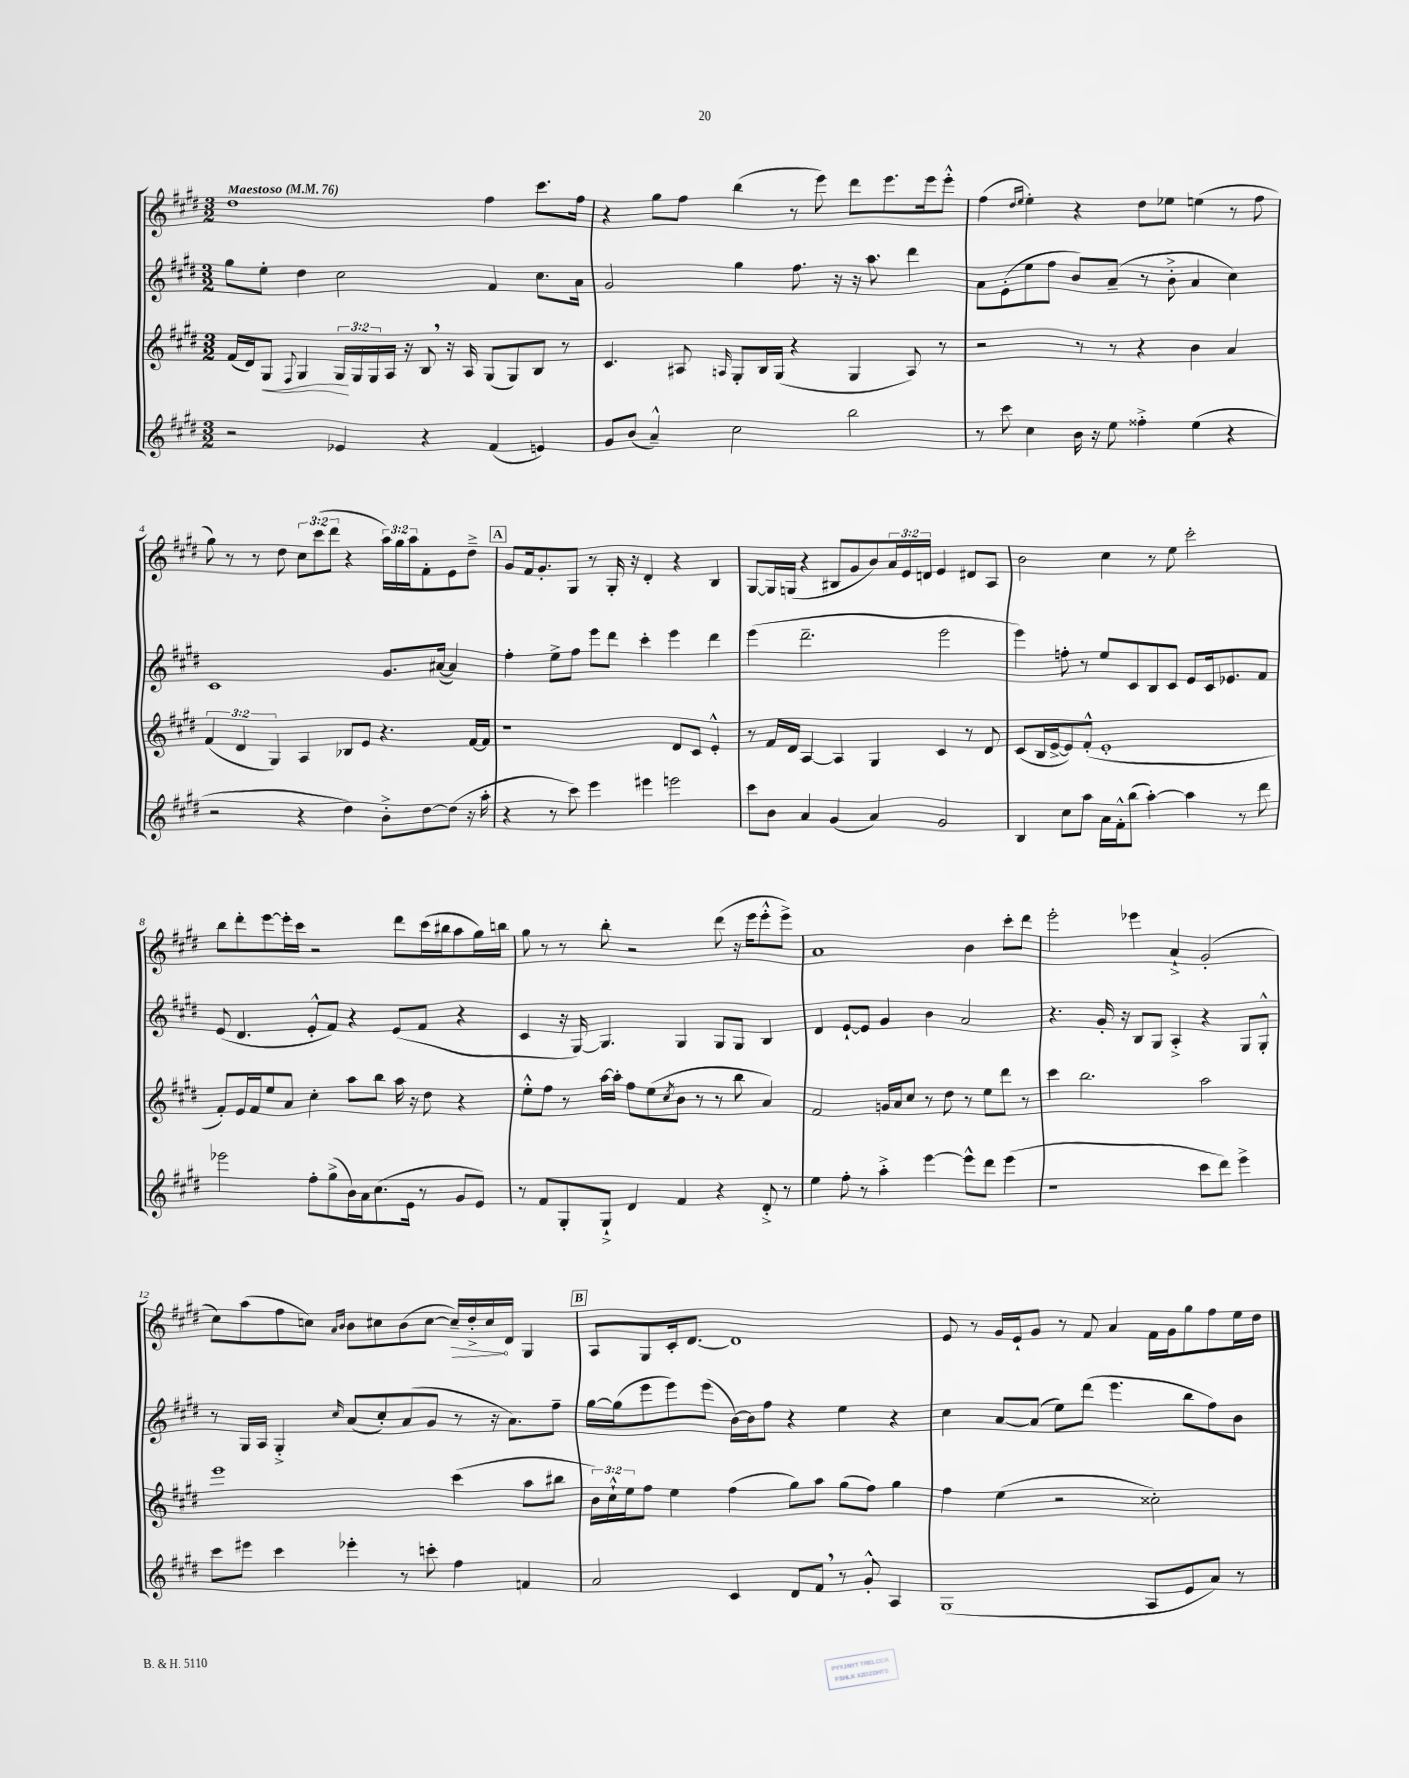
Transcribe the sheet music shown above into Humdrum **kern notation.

**kern	**kern	**dynam	**kern	**kern	**dynam
*part4	*part3	*part3	*part2	*part1	*part1
*staff4	*staff3	*staff3	*staff2	*staff1	*staff1
*clefG2	*clefG2	*	*clefG2	*clefG2	*
*k[f#c#g#d#]	*k[f#c#g#d#]	*	*k[f#c#g#d#]	*k[f#c#g#d#]	*
*M3/2	*M3/2	*	*M3/2	*M3/2	*
*MM76	*MM76	*	*MM76	*MM76	*
=1	=1	=1	=1	=1	=1
!	!	!	!	!LO:TX:a:B:t=Maestoso	!
2r	(16f#/LL	.	8gg#\L	1dd#	.
.	16d#/J)	.	.	.	.
!	!	!LO:HP:b	!	!	!
.	8G#/J	<	8ee'\J	.	.
.	8qqF#/	.	.	.	.
.	4G#/	.	4dd#\	.	.
4e-X/	24G#/LL	.	2cc#\	.	.
.	24G#/	[	.	.	.
.	24G#/	.	.	.	.
.	16A/JJ	.	.	.	.
.	16r	.	.	.	.
4r	8B,/	.	.	.	.
.	16r	.	.	.	.
.	16A/	.	.	.	.
(4f#/	(8G#/L	.	4f#/	4ff#\	.
.	8G#/)	.	.	.	.
4en/)	8B/J	.	8.cc#\L	8.ccc#\L	.
.	8r	.	.	.	.
.	.	.	16a\Jk	16ff#\Jk	.
=2	=2	=2	=2	=2	=2
8g#/L	4.c#/	.	2g#/	4r	.
(8b/J	.	.	.	.	.
4a~^^/)	.	.	.	8gg#\L	.
.	8A#X/	.	.	8ff#\J	.
.	16qqAn/	.	.	.	.
2cc#\	8G#'/L	.	4gg#\	(4bb\	.
.	16B/L	.	.	.	.
.	(16G#/JJ	.	.	.	.
.	4r	.	8.ff#\	8r	.
.	.	.	.	8eee\)	.
.	.	.	16r	.	.
2bb\	4G#/	.	16r	8ddd#\L	.
.	.	.	8.aa\	.	.
.	.	.	.	8.eee\	.
.	8A/)	.	4ddd#\	.	.
.	.	.	.	16eee\k	.
.	8r	.	.	8eee'^^\J	.
=3	=3	=3	=3	=3	=3
8r	2r	.	8a\L	(4ff#\	.
8ccc#\	.	.	(8e'\	.	.
.	.	.	.	16qqdd#/LL	.
.	.	.	.	16qqee/JJ	.
4cc#\	.	.	8ee\	4ee'\)	.
.	.	.	8ff#\J	.	.
16b\	8r	.	8b/L)	4r	.
16r	.	.	.	.	.
8ee\	8r	.	(8a~/J	.	.
4ff##X'^\	4r	.	8r	8dd#\L	.
.	.	.	8b'^\	8ee-X\J	.
(4ee\	4b\	.	4a/	(4een\	.
4r	4a/	.	4cc#\)	8r	.
.	.	.	.	8ff#\	.
!!LO:LB:g=z
=4	=4	=4	=4	=4	=4
2r	(6f#/	.	1c#	8gg#\)	.
.	.	.	.	8r	.
.	6d#/	.	.	.	.
.	.	.	.	8r	.
.	6G#/)	.	.	.	.
.	.	.	.	8dd#\	.
4r	4A/	.	.	12cc#\L	.
.	.	.	.	(12ccc#\	.
.	.	.	.	12ddd#\J	.
4dd#\)	8B-X/L	.	.	4r	.
.	8e/J	.	.	.	.
8b'^\L	4.r	.	8.g#/L	24aa\LL)	.
.	.	.	.	24gg#\	.
.	.	.	.	24aa\J	.
[8dd#\	.	.	.	8f#'\	.
.	.	.	([16a#X/Jk	.	.
(8dd#\J]	.	.	4a#/])	8e\	.
16r	[16f#/LL	.	.	8dd#~^\J	.
16aa'\	16f#/JJ]	.	.	.	.
!!LO:REH:place=s1:t=A
=5	=5	=5	=5	=5	=5
4r	1r	.	4ff#'\	8g#/L	.
.	.	.	.	16f#/k	.
.	.	.	.	8.g#'/	.
8r	.	.	8ee^\L	.	.
8ccc#\)	.	.	8ff#\J	8G#/J	.
4eee\	.	.	8eee\L	8r	.
.	.	.	8ddd#\J	16G#'/	.
.	.	.	.	16r	.
4eee#X\	.	.	4ccc#'\	4d#'/	.
2eeen\	8d#/L	.	4eee\	4r	.
.	8c#/J	.	.	.	.
.	4e'^^/	.	4ddd#\	4B/	.
=6	=6	=6	=6	=6	=6
8ccc#\L	8r	.	(4eee\	[8G#/L	.
8b\J	16f#/LL	.	.	16G#/L]	.
.	16d#/JJ	.	.	(16Gn/JJ	.
4a/	[4A/	.	2.ddd#~\	4r	.
(4g#/	4A/]	.	.	8B#X/L	.
.	.	.	.	8g#/	.
4a/)	4G#/	.	.	8b/)	.
.	.	.	.	24a/L	.
.	.	.	.	24e/	.
.	.	.	.	24dn/JJ	.
2g#/	4c#/	.	2eee\	4e/	.
.	8r	.	.	8d#X/L	.
.	8d#/	.	.	8A/J	.
=7	=7	=7	=7	=7	=7
4B/	(8c#/L	.	4eee\)	2b\	.
.	16B/L	.	.	.	.
.	[16e^/J	.	.	.	.
8cc#\L	8e/])	.	8ffn'\	.	.
8aa\J	(8f#'^^/J	.	8r	.	.
16a\LL	1e'	.	8ee/L	4cc#\	.
16f#'^^\J	.	.	.	.	.
(8bb\J	.	.	8c#/	.	.
[4aa'\)	.	.	8B/	8r	.
.	.	.	8c#/J	8ee\	.
4aa\]	.	.	8e/L	2ccc#'\	.
.	.	.	16c#/k	.	.
.	.	.	8.e-X/	.	.
8r	.	.	.	.	.
8ddd#\	.	.	8f#/J	.	.
!!LO:LB:g=z
=8	=8	=8	=8	=8	=8
2eee-X\	8f#'/L)	.	(8e/	8bb\L	.
.	16e/L	.	4.d#/	8ddd#'\	.
.	16f#/J	.	.	.	.
.	8ee/	.	.	[8eee\	.
.	8a/J	.	.	16eee'\L]	.
.	.	.	.	16ccc#\JJ	.
8ff#'\L	4cc#'\	.	8e'^^/L	2r	.
(8gg#^\	.	.	8f#/J)	.	.
16b\L)	8aa\L	.	4r	.	.
16a\J	.	.	.	.	.
(8.cc#\	8bb\J	.	.	.	.
.	16aa\	.	(8e/L	8ddd#\L	.
16e\Jk	16r	.	.	.	.
8r	8dd#\	.	8f#/J	(16ccc#\L	.
.	.	.	.	16bb#X\J	.
8g#/L	4r	.	4r	8aa\	.
8e/J)	.	.	.	16gg#\L)	.
.	.	.	.	16bbn\JJ	.
=9	=9	=9	=9	=9	=9
8r	8ee'^^\L	.	4c#/	8gg#\	.
8f#/L	8ff#\J	.	.	8r	.
8G#'/	8r	.	16r	8r	.
.	.	.	[16G#/)	.	.
8G#`^/J	[16aa\LL	.	4.G#/]	8bb'\	.
.	16aa'\JJ]	.	.	.	.
4d#/	8ff#\L	.	.	2r	.
.	(8ee\	.	.	.	.
.	8qcc#/	.	.	.	.
4f#/	8b\J	.	4G#/	.	.
.	8r	.	.	.	.
4r	8r	.	8G#/L	(8ddd#\	.
.	8bb\	.	8G#/J	16r	.
.	.	.	.	16eee\KL	.
8d#'^/	4a/)	.	4B/	8eee'^^\	.
8r	.	.	.	8eee^\J)	.
=10	=10	=10	=10	=10	=10
4ee\	2f#/	.	4d#/	1a	.
8ff#'\	.	.	[8e`/L	.	.
8r	.	.	8e/J]	.	.
4aa'^\	16gn/LL	.	4g#/	.	.
.	16a/J	.	.	.	.
.	8cc#/J	.	.	.	.
[4eee\	8r	.	4b\	.	.
.	8dd#\	.	.	.	.
8eee^^\L]	8r	.	2a/	4b\	.
8ddd#\J	8ee\L	.	.	.	.
(4eee\	8ddd#\J	.	.	8ccc#'\L	.
.	8r	.	.	8ddd#\J	.
=11	=11	=11	=11	=11	=11
1r	4ccc#\	.	4.r	2eee'\	.
.	2.bb\	.	.	.	.
.	.	.	16g#'/	.	.
.	.	.	16r	.	.
.	.	.	8B/L	4eee-X\	.
.	.	.	8G#/J	.	.
.	.	.	4A'^/	4a`^/	.
8ccc#\L	2aa\	.	4r	(2g#'/	.
8ddd#\J)	.	.	.	.	.
4eee^\	.	.	8G#/L	.	.
.	.	.	8G#'^^/J	.	.
!!LO:LB:g=z
=12	=12	=12	=12	=12	=12
8ccc#\L	1eee	.	8r	8cc#\L)	.
8eee#X\J	.	.	16G#/LL	(8aa\	.
.	.	.	16A/JJ	.	.
4ccc#\	.	.	4G#'^/	8ff#\	.
.	.	.	.	8ccn\J)	.
.	.	.	.	16qqa/LL	.
.	.	.	16qqcc#/	16qqb/JJ	.
4eee-X'\	.	.	(8a/L	8b\L	.
.	.	.	8cc#'/)	8cc#X\	.
8r	.	.	(8a/	(8b\	.
8cccn'\	.	.	8g#/J	[8cc#\J	.
!	!	!	!	!	!LO:HP:b
4ff#\	(4ccc#\	.	8r	16cc#~/LL])	>
.	.	.	.	16dd#'^/	.
.	.	.	16r	16cc#/	.
.	.	.	8.a\L)	16d#/JJ	]
4fn/	8aa\L	.	.	4G#/	.
.	8bb#X\J	.	8ff#~\J	.	.
!!LO:REH:place=s1:t=B
=13	=13	=13	=13	=13	=13
2a/	24b\LL)	.	[16gg#\LL	8A/L	.
.	24cc#`^^\	.	.	.	.
.	.	.	(16gg#\J]	.	.
.	24ee\J	.	.	.	.
.	8ff#\J	.	8eee\	8G#/	.
.	4ee\	.	8eee\)	16c#'/k	.
.	.	.	.	[8.d#/J	.
.	.	.	(8eee\J	.	.
4c#/	(4ff#\	.	[16b\LL)	1d#]	.
.	.	.	16b\J]	.	.
.	.	.	8ff#\J	.	.
8d#/L	8gg#\L)	.	4r	.	.
8f#,/J	8aa\J	.	.	.	.
8r	(8gg#\L	.	4ee\	.	.
8g#'^^/	8ff#\J)	.	.	.	.
4A/	4gg#\	.	4r	.	.
=14	=14	=14	=14	=14	=14
(1G#	4ff#\	.	4cc#\	8e/	.
.	.	.	.	8r	.
.	(4ee\	.	[8a/L	16g#/LL	.
.	.	.	.	16e`/J	.
.	.	.	(8a/J]	8g#/J	.
.	2r	.	8ee\L)	8r	.
.	.	.	(8ddd#\J	8f#/	.
.	.	.	4.eee\	4a/	.
8A/L	2cc##X'\)	.	.	16f#\LL	.
.	.	.	.	16g#\J	.
8e/	.	.	8bb\L	8gg#\	.
8a/J)	.	.	8ff#\)	8ff#\	.
8r	.	.	8b\J	16ee\L	.
.	.	.	.	16dd#\JJ	.
==	==	==	==	==	==
*-	*-	*-	*-	*-	*-
